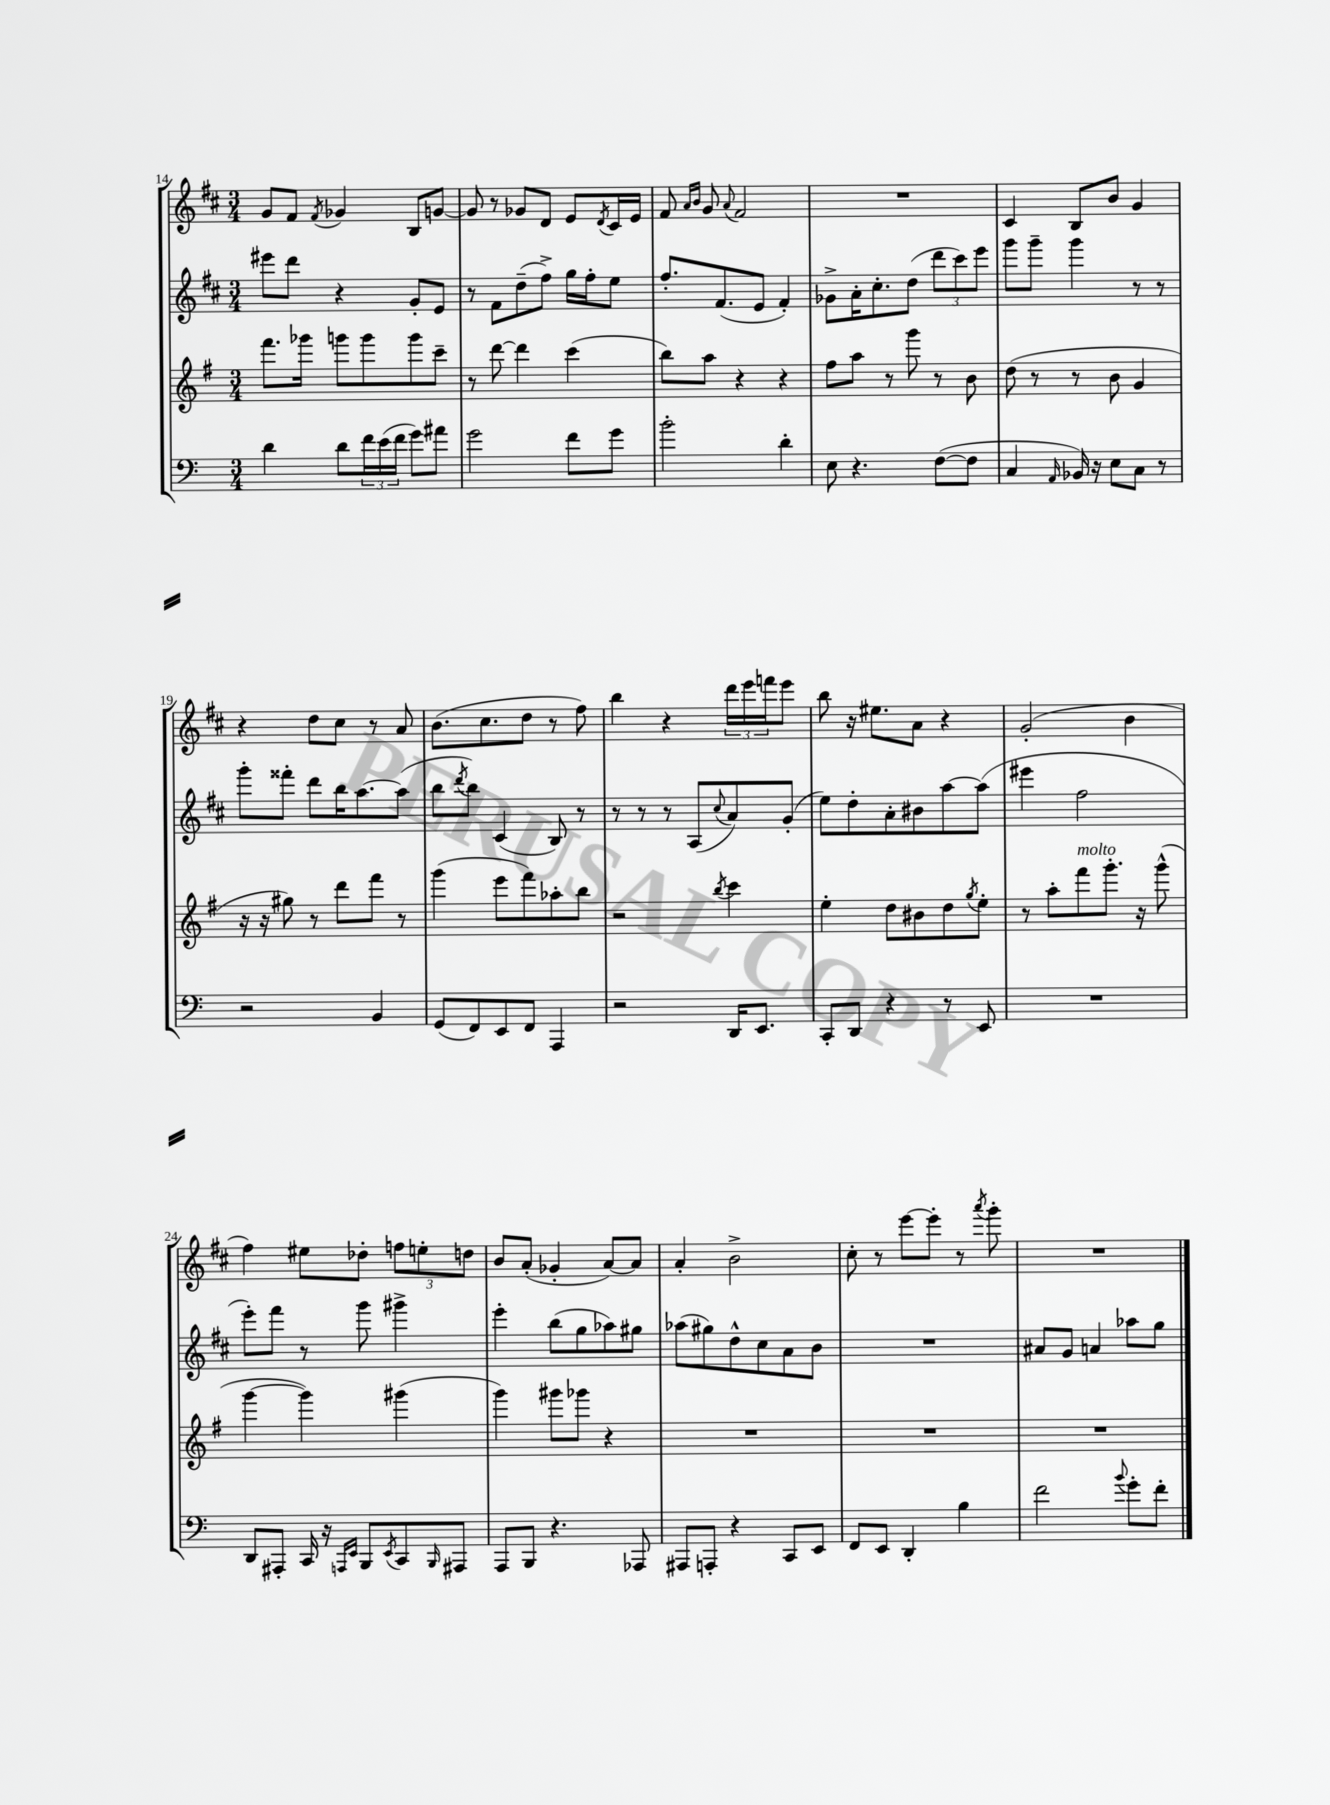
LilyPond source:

<<
\new StaffGroup <<
\new Staff = "s0" {
    \clef treble \key d \major \numericTimeSignature \time 3/4
    g'8 fis'8 \acciaccatura { fis'8 } ges'4 b8 g'8~ |
    g'8 r8 ges'8 d'8 e'8 \acciaccatura { d'8 } cis'16 e'16 |
    fis'8 \grace { a'16 b'16 } g'8 \appoggiatura { a'8 } fis'2 |
    R2. |
    cis'4 b8 b'8 g'4 |
    r4 d''8 cis''8 r8 a'8 |
    b'8.( cis''8. d''8 r8 fis''8) |
    b''4 r4 \tuplet 3/2 { d'''16 e'''16 f'''16 } e'''8 |
    b''8 r16 eis''8. a'8 r4 |
    g'2-.( b'4 |
    fis''4) eis''8 des''8-. \tuplet 3/2 { f''8 e''8-. d''8 } |
    b'8 a'8-.( ges'4-. a'8~) a'8 |
    a'4-. b'2-> |
    cis''8-. r8 e'''8~ e'''8-. r8 \acciaccatura { a'''8 } g'''8-. |
    R2. \bar "|." |
}
\new Staff = "s1" {
    \clef treble \key d \major \numericTimeSignature \time 3/4
    eis'''8 d'''8 r4 g'8-. e'8 |
    r8 fis'8 d''8--( fis''8->) g''16 fis''16-. e''8 |
    fis''8.-. fis'8.( e'8 fis'4-.) |
    ges'8-> a'16-. cis''8.-. d''8( \tuplet 3/2 { d'''8 cis'''8) e'''8 } |
    g'''8 g'''8-- g'''4 r8 r8 |
    g'''8-. fisis'''8-. d'''8 b''16 a''8.~ a''8( |
    b''8 \acciaccatura { d'''8 } b''8) cis'4( b8) r8 |
    r8 r8 r8 a8( \appoggiatura { cis''8 } a'8) g'8-.( |
    e''8) d''8-. a'8-. bis'8 a''8~ a''8( |
    eis'''4 fis''2 |
    e'''8-.) fis'''8 r8 g'''8 gis'''4-> |
    e'''4-. b''8( g''8 aes''8) gis''8 |
    aes''8( gis''8) d''8-^ cis''8 a'8 b'8 |
    R2. |
    ais'8 g'8 a'4 aes''8 g''8 \bar "|." |
}
\new Staff = "s2" {
    \clef treble \key g \major \numericTimeSignature \time 3/4
    fis'''8. ges'''16 g'''8 g'''8 g'''8 c'''8-- |
    r8 d'''8~ d'''4 c'''4( |
    b''8) a''8 r4 r4 |
    fis''8 a''8 r8 g'''8 r8 b'8 |
    d''8( r8 r8 b'8 g'4 |
    r16 r16 gis''8) r8 d'''8 fis'''8 r8 |
    g'''4( e'''8 fis'''8) aes''8-. b''8 |
    r2 \acciaccatura { b''8 } c'''4 |
    e''4-. d''8 bis'8 d''8 \acciaccatura { g''8 } e''8-. |
    r8 a''8-. fis'''8^\markup { \italic "molto" } g'''8.-. r16 g'''8-^( |
    g'''4~ g'''4) gis'''4( |
    g'''4) gis'''8 ges'''8 r4 |
    R2. |
    R2. |
    R2. \bar "|." |
}
\new Staff = "s3" {
    \clef bass \key c \major \numericTimeSignature \time 3/4
    d'4 d'8 \tuplet 3/2 { f'16 e'16( f'16 } g'8) ais'8 |
    g'2 f'8 g'8 |
    b'2-. d'4-. |
    e8 r4. f8~( f8 |
    c4 \grace { a,16 } bes,16) r16 e8 c8 r8 |
    r2 b,4 |
    g,8( f,8) e,8 f,8 a,,4 |
    r2 d,16 e,8. |
    c,8-. d,8 r4 r8 e,8 |
    R2. |
    d,8 ais,,8-. c,16 r16 \grace { a,,16 e,16 } b,,8 \acciaccatura { e,8 } c,8 \grace { b,,16 } ais,,8 |
    a,,8 b,,8 r4. aes,,8 |
    ais,,8 a,,8-. r4 c,8 e,8 |
    f,8 e,8 d,4-. b4 |
    f'2 \appoggiatura { b'8 } g'8-. f'8-. \bar "|." |
}
>>
>>
\layout { \context { \Score currentBarNumber = #14 } }
